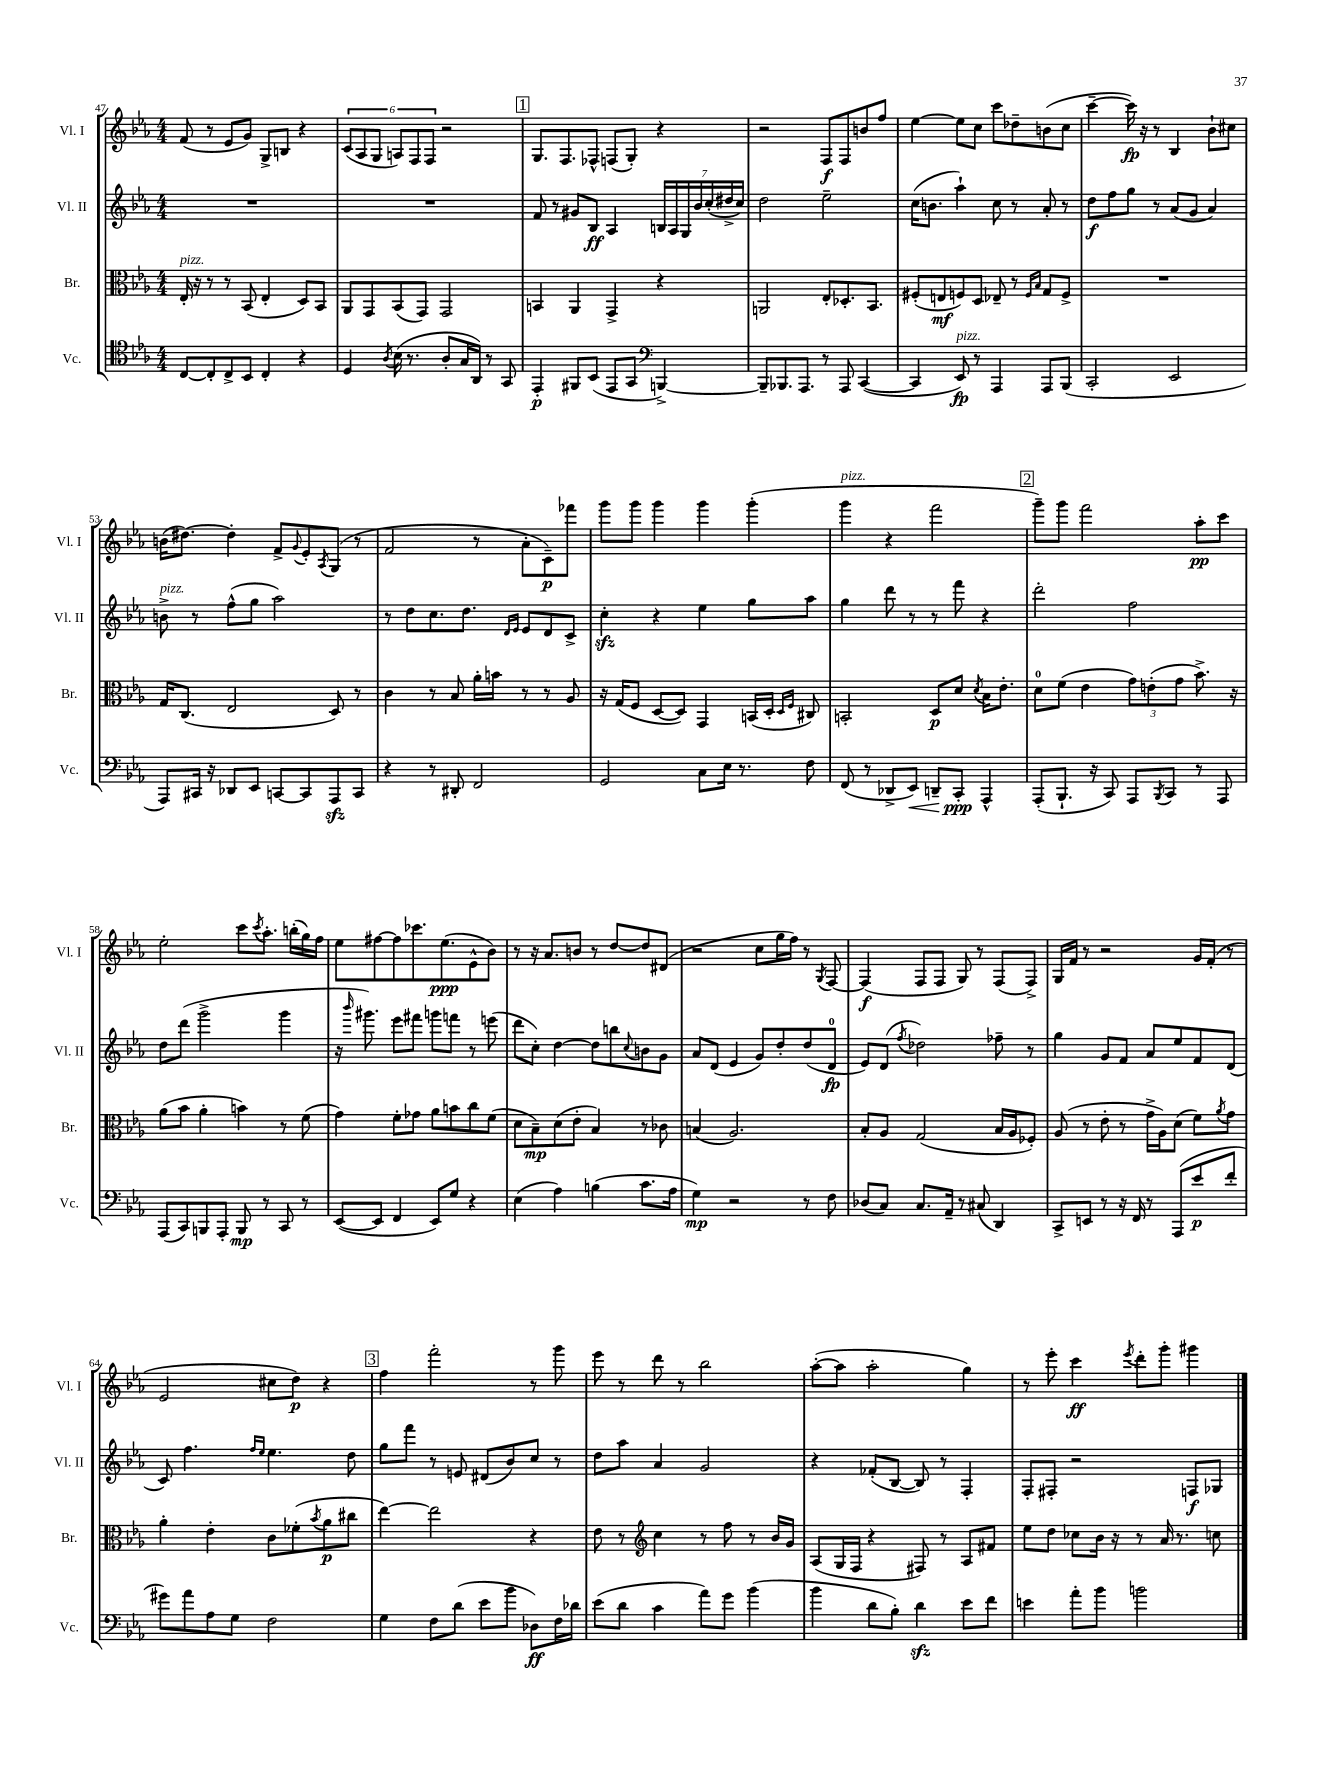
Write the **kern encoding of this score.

**kern	**dynam	**kern	**dynam	**kern	**dynam	**kern	**dynam
*part4	*part4	*part3	*part3	*part2	*part2	*part1	*part1
*staff4	*staff4	*staff3	*staff3	*staff2	*staff2	*staff1	*staff1
*I"Vc.	*	*I"Br.	*	*I"Vl. II	*	*I"Vl. I	*
*I'Vc.	*	*I'Br.	*	*I'Vl. II	*	*I'Vl. I	*
*clefC4	*	*clefC3	*	*clefG2	*	*clefG2	*
*k[b-e-a-]	*	*k[b-e-a-]	*	*k[b-e-a-]	*	*k[b-e-a-]	*
*M4/4	*	*M4/4	*	*M4/4	*	*M4/4	*
=47	=47	=47	=47	=47	=47	=47	=47
!	!	!LO:TX:a:i:t=pizz.	!	!	!	!	!
[8C/L	.	16E-'/	.	1r	.	(8f/	.
.	.	16r	.	.	.	.	.
8C'/]	.	8r	.	.	.	8r	.
8C^/	.	8r	.	.	.	8e-/L	.
8BB-/J	.	(8BB-/	.	.	.	8g/J)	.
4C'/	.	4E-'/	.	.	.	8G^/L	.
.	.	.	.	.	.	8Bn/J	.
4r	.	8D/L)	.	.	.	4r	.
.	.	8BB-/J	.	.	.	.	.
=48	=48	=48	=48	=48	=48	=48	=48
4D/	.	8AA-/L	.	1r	.	(12c/L	.
.	.	.	.	.	.	12A-/	.
.	.	8GG/	.	.	.	.	.
.	.	.	.	.	.	12G/J	.
8qA-/	.	.	.	.	.	.	.
(16B-\	.	(8BB-/	.	.	.	12An/L)	.
8.r	.	.	.	.	.	.	.
.	.	.	.	.	.	12F/	.
.	.	8GG/J)	.	.	.	.	.
.	.	.	.	.	.	12F/J	.
8A-'/L	.	2GG/	.	.	.	2r	.
16G/L	.	.	.	.	.	.	.
16AA-/JJ)	.	.	.	.	.	.	.
8r	.	.	.	.	.	.	.
8GG/	.	.	.	.	.	.	.
!!LO:REH:place=s1:t=1
=49	=49	=49	=49	=49	=49	=49	=49
4EE-'/	p	4BBn/	.	8f/	.	8.G/L	.
.	.	.	.	8r	.	.	.
.	.	.	.	.	.	8.F/	.
8FF#X/L	.	4AA-/	.	8g#X/L	.	.	.
(8BB-/J	.	.	.	8B-/J	ff	8F-X^^/J	.
8EE-/L	.	4GG^/	.	4A-/	.	(8Fn/L	.
8GG/J	.	.	.	.	.	8G'/J)	.
*clefF4	*	*	*	*	*	*	*
[4BBBn^/)	.	4r	.	28Bn/LL	.	4r	.
.	.	.	.	28A-/	.	.	.
.	.	.	.	28G/	.	.	.
.	.	.	.	28b-/	.	.	.
.	.	.	.	(28cc'/	.	.	.
.	.	.	.	28dd#X^/	.	.	.
.	.	.	.	28cc/JJ)	.	.	.
=50	=50	=50	=50	=50	=50	=50	=50
8BBB~/L]	.	2AAn/	.	2dd\	.	2r	.
8.BBB-X/	.	.	.	.	.	.	.
8.AAA-/J	.	.	.	.	.	.	.
8r	.	8E-'/L	.	2ee-~\	.	8F/L	f
8AAA-/	.	8.D-X'/	.	.	.	8F/	.
([4CC/	.	.	.	.	.	8bn/	.
.	.	8.BB-/J	.	.	.	.	.
.	.	.	.	.	.	8ff/J	.
=51	=51	=51	=51	=51	=51	=51	=51
4CC/]	.	(8F#X'/L	.	(16cc\KL	.	[4ee-\	.
.	.	.	.	8.bn\J	.	.	.
.	.	8En/	mf	.	.	.	.
!LO:TX:a:i:t=pizz.	!	!	!	!	!	!	!
8EE-/)	fp	8Fn/)	.	4aa-`\)	.	8ee-\L]	.
8r	.	8D/J	.	.	.	8cc\J	.
4AAA-/	.	8E-X~/	.	8cc\	.	8ccc\L	.
.	.	8r	.	8r	.	8dd-X~\	.
.	.	16qqF/LL	.	.	.	.	.
.	.	16qqB-/JJ	.	.	.	.	.
8AAA-/L	.	8G/L	.	8a-'/	.	(8bn\	.
(8BBB-/J	.	8F^/J	.	8r	.	8cc\J	.
=52	=52	=52	=52	=52	=52	=52	=52
2CC'/	.	1r	.	8dd\L	f	[4ccc~\	.
.	.	.	.	8ff\	.	.	.
.	.	.	.	8gg\J	.	16ccc\])	fp
.	.	.	.	.	.	16r	.
.	.	.	.	8r	.	8r	.
2EE-/	.	.	.	(8a-/L	.	4B-/	.
.	.	.	.	8g/J	.	.	.
.	.	.	.	4a-/)	.	8b-`\L	.
.	.	.	.	.	.	8cc#X\J	.
!!LO:LB:g=z
=53	=53	=53	=53	=53	=53	=53	=53
!	!	!	!	!LO:TX:a:i:t=pizz.	!	!	!
8AAA-/L)	.	16G/KL	.	8bn^\	.	(16bn\KL	.
.	.	(8.C/J	.	.	.	[8.dd#X\J)	.
16CC#X/Jk	.	.	.	8r	.	.	.
16r	.	.	.	.	.	.	.
8DD-X/L	.	2E-/	.	(8ff^^\L	.	4dd#'\]	.
8EE-/J	.	.	.	8gg\J	.	.	.
[8CCn/L	.	.	.	2aa-\)	.	8f^/L	.
.	.	.	.	.	.	8qqg/	.
8CC/]	.	.	.	.	.	8e-'/	.
.	.	.	.	.	.	8qA-/	.
8AAA-zz/	.	8D/)	.	.	.	(8G/J	.
8CC/J	.	8r	.	.	.	8r	.
=54	=54	=54	=54	=54	=54	=54	=54
4r	.	4c\	.	8r	.	2f/	.
.	.	.	.	8dd\L	.	.	.
8r	.	8r	.	8.cc\	.	.	.
8DD#X'/	.	8B-/	.	.	.	.	.
.	.	.	.	8.dd\J	.	.	.
2FF/	.	16a-'\LL	.	.	.	8r	.
.	.	16bn\JJ	.	.	.	.	.
.	.	.	.	16qqd/LL	.	.	.
.	.	.	.	16qqe-/JJ	.	.	.
.	.	8r	.	8e-/L	.	8a-'\L	.
.	.	8r	.	8d/	.	8c~\)	p
.	.	8A-/	.	8c^/J	.	8fff-X\J	.
=55	=55	=55	=55	=55	=55	=55	=55
2GG/	.	16r	.	4cczz'\	.	8ggg\L	.
.	.	(16G/KL	.	.	.	.	.
.	.	8F/J	.	.	.	8ggg\J	.
.	.	[8D/L	.	4r	.	4ggg\	.
.	.	8D/J])	.	.	.	.	.
8C\L	.	4GG/	.	4ee-\	.	4ggg\	.
16E-\Jk	.	.	.	.	.	.	.
8.r	.	.	.	.	.	.	.
.	.	(16BBn/LL	.	8gg\L	.	(4ggg'\	.
.	.	16D'/JJ	.	.	.	.	.
.	.	16qqD/LL	.	.	.	.	.
.	.	16qqF/JJ	.	.	.	.	.
8F\	.	8C#X/)	.	8aa-\J	.	.	.
=56	=56	=56	=56	=56	=56	=56	=56
!	!	!	!	!	!	!LO:TX:a:i:t=pizz.	!
(8FF/	.	2BBn'/	.	4gg\	.	4ggg\	.
8r	.	.	.	.	.	.	.
8DD-X^/L	.	.	.	8ddd\	.	4r	.
!	!LO:HP:b	!	!	!	!	!	!
8EE-/J)	<	.	.	8r	.	.	.
8DDn~/L	.	8D/L	p	8r	.	2fff\	.
8CC'/J	ppp	8d/J	.	8fff\	.	.	.
.	.	8qd/	.	.	.	.	.
4AAA-^^/	[	16B-\KL	.	4r	.	.	.
.	.	8.e-'\J	.	.	.	.	.
!!LO:REH:place=s1:t=2
=57	=57	=57	=57	=57	=57	=57	=57
(8AAA-'/L	.	8d\L	.	2ddd'\	.	8ggg~\L)	.
8.BBB-`/J	.	(8f\J	.	.	.	8ggg\J	.
.	.	4e-\	.	.	.	2fff\	.
16r	.	.	.	.	.	.	.
8CC/)	.	.	.	.	.	.	.
8AAA-/L	.	12g\L)	.	2ff\	.	.	.
.	.	(12en'\	.	.	.	.	.
8qBBB-/	.	.	.	.	.	.	.
8CC/J	.	.	.	.	.	.	.
.	.	12g\J	.	.	.	.	.
8r	.	8.b-^\)	.	.	.	8aa-'\L	pp
8AAA-/	.	.	.	.	.	8ccc\J	.
.	.	16r	.	.	.	.	.
!!LO:LB:g=z
=58	=58	=58	=58	=58	=58	=58	=58
(8AAA-/L	.	(8a-\L	.	8dd\L	.	2ee-'\	.
8CC/)	.	8b-\J	.	(8ddd\J	.	.	.
8BBBn/	.	4a-'\	.	2ggg^\	.	.	.
8AAA-'/J	.	.	.	.	.	.	.
8BBB/	mp	4bn\)	.	.	.	8ccc\L	.
.	.	.	.	.	.	8qccc/	.
8r	.	.	.	.	.	8.aa-'\J	.
8CC/	.	8r	.	4ggg\	.	.	.
.	.	.	.	.	.	(16bbn'\LL	.
8r	.	(8f\	.	.	.	16gg\)	.
.	.	.	.	.	.	16ff\JJ	.
=59	=59	=59	=59	=59	=59	=59	=59
([8EE-/L	.	4g\)	.	16r	.	8ee-\L	.
.	.	.	.	16qqbbb-/	.	.	.
.	.	.	.	8.ggg#X\)	.	.	.
8EE-/J]	.	.	.	.	.	[8ff#X\	.
4FF/	.	8f'\L	.	8eee-\L	.	8ff#\]	.
.	.	8g-X\J	.	8fff#X\J	.	8.ccc-X\	.
8EE-/L)	.	8a-\L	.	8gggn\L	.	.	.
.	.	.	.	.	.	(8.ee-\	ppp
8G/J	.	8bn\	.	8fffn\J	.	.	.
4r	.	8cc\	.	8r	.	8e-^^\	.
.	.	(8f\J	.	(8eeen\	.	8b-\J)	.
=60	=60	=60	=60	=60	=60	=60	=60
(4E-\	.	8d\L	.	8ddd\L	.	8r	.
.	.	8B-~\)	mp	8cc'\J)	.	16r	.
.	.	.	.	.	.	8.a-/L	.
4A-\)	.	(8d\	.	[4dd\	.	.	.
.	.	8e-'\J	.	.	.	8bn/J	.
(4Bn\	.	4B-/)	.	8dd\L]	.	8r	.
.	.	.	.	8bbn\	.	[8dd/L	.
.	.	.	.	8qqcc/	.	.	.
8.c\L	.	8r	.	8bn\	.	8dd/]	.
.	.	8c-X\	.	8g\J	.	(8d#X/J	.
16A-\Jk	.	.	.	.	.	.	.
=61	=61	=61	=61	=61	=61	=61	=61
4G\)	mp	(4Bn/	.	8a-/L	.	2r	.
.	.	.	.	(8d/J	.	.	.
2r	.	2.A-/)	.	4e-/	.	.	.
.	.	.	.	8g/L)	.	8cc\L	.
.	.	.	.	8dd'/	.	16gg\L	.
.	.	.	.	.	.	16ff\JJ)	.
8r	.	.	.	(8dd/	.	8r	.
.	.	.	.	.	.	8qG/	.
8F\	.	.	.	8d/J	fp	[8F/	.
=62	=62	=62	=62	=62	=62	=62	=62
(8D-X/L	.	8B-'/L	.	8e-/L)	.	(4F/]	f
8C/J)	.	8A-/J	.	(8d/J	.	.	.
.	.	.	.	8qff/	.	.	.
8.C/L	.	(2G/	.	2dd-X\)	.	8F/L	.
.	.	.	.	.	.	8F/J	.
16AA-~/Jk	.	.	.	.	.	.	.
8r	.	.	.	.	.	8G/)	.
(8C#X/	.	.	.	.	.	8r	.
4DD/)	.	16B-/LL	.	8ff-X~\	.	(8F/L	.
.	.	16A-/J	.	.	.	.	.
.	.	8F-X'/J)	.	8r	.	8F^/J)	.
=63	=63	=63	=63	=63	=63	=63	=63
8CC^/L	.	(8A-/	.	4gg\	.	16G/LL	.
.	.	.	.	.	.	16f/JJ	.
8EEn/J	.	8r	.	.	.	8r	.
8r	.	8e-'\	.	8g/L	.	2r	.
16r	.	8r	.	8f/J	.	.	.
16FF/	.	.	.	.	.	.	.
8r	.	16g^\LL	.	8a-/L	.	.	.
.	.	16A-\J)	.	.	.	.	.
(8AAA-/L	.	(8d\J	.	8ee-/	.	.	.
8e-/	p	8f\L)	.	8f/	.	16g/LL	.
.	.	.	.	.	.	(16f'/JJ	.
.	.	8qa-/	.	.	.	.	.
8f'/J	.	8g\J	.	(8d/J	.	8r	.
!!LO:LB:g=z
=64	=64	=64	=64	=64	=64	=64	=64
8g#X\L)	.	4a-'\	.	8c/)	.	2e-/	.
8a-\	.	.	.	4.ff\	.	.	.
8A-\	.	4e-'\	.	.	.	.	.
8G\J	.	.	.	.	.	.	.
.	.	.	.	16qqff/LL	.	.	.
.	.	.	.	16qqee-/JJ	.	.	.
2F\	.	8c\L	.	4.ee-\	.	8cc#X\L	.
.	.	(8f-X'\	.	.	.	8dd\J)	p
.	.	8qb-/	.	.	.	.	.
.	.	8a-\	p	.	.	4r	.
.	.	8cc#X\J	.	8dd\	.	.	.
!!LO:REH:place=s1:t=3
=65	=65	=65	=65	=65	=65	=65	=65
4G\	.	[4ee-\)	.	8gg\L	.	4ff\	.
.	.	.	.	8fff\J	.	.	.
8F\L	.	2ee-\]	.	8r	.	2fff'\	.
(8d\J	.	.	.	8en/	.	.	.
8e-\L	.	.	.	(8d#X/L	.	.	.
8b-\J	.	.	.	8b-/)	.	.	.
8D-X\L)	ff	4r	.	8cc/J	.	8r	.
16F\L	.	.	.	8r	.	8ggg\	.
16d-X\JJ	.	.	.	.	.	.	.
=66	=66	=66	=66	=66	=66	=66	=66
(8e-\L	.	8e-\	.	8dd\L	.	8eee-\	.
8d\J	.	8r	.	8aa-\J	.	8r	.
*	*	*clefG2	*	*	*	*	*
4c\	.	4cc\	.	4a-/	.	8ddd\	.
.	.	.	.	.	.	8r	.
8a-\L)	.	8r	.	2g/	.	2bb-\	.
8g\J	.	8ff\	.	.	.	.	.
(4b-\	.	8r	.	.	.	.	.
.	.	16b-/LL	.	.	.	.	.
.	.	16g/JJ	.	.	.	.	.
=67	=67	=67	=67	=67	=67	=67	=67
4b-\	.	(8A-/L	.	4r	.	([8aa-'\L	.
.	.	16G/L	.	.	.	8aa-\J]	.
.	.	16F/JJ	.	.	.	.	.
8d\L	.	4r	.	(8f-X'/L	.	2aa-'\	.
8B-'\J)	.	.	.	[8B-/J	.	.	.
4dzz\	.	8F#X/)	.	8B-/])	.	.	.
.	.	8r	.	8r	.	.	.
8e-\L	.	8A-/L	.	4F'/	.	4gg\)	.
8f\J	.	8f#X/J	.	.	.	.	.
=68	=68	=68	=68	=68	=68	=68	=68
4en\	.	8ee-\L	.	8F'/L	.	8r	.
.	.	8dd\J	.	8F#X'/J	.	8eee-'\	.
8a-'\L	.	8cc-X\L	.	2r	.	4ccc\	ff
8b-\J	.	16b-\Jk	.	.	.	.	.
.	.	16r	.	.	.	.	.
.	.	.	.	.	.	8qeee-/	.
2bn\	.	8r	.	.	.	8ddd'\L	.
.	.	16a-/	.	.	.	8ggg'\J	.
.	.	8.r	.	.	.	.	.
.	.	.	.	8Fn/L	f	4ggg#X\	.
.	.	8ccn\	.	8G-X/J	.	.	.
==	==	==	==	==	==	==	==
*-	*-	*-	*-	*-	*-	*-	*-
